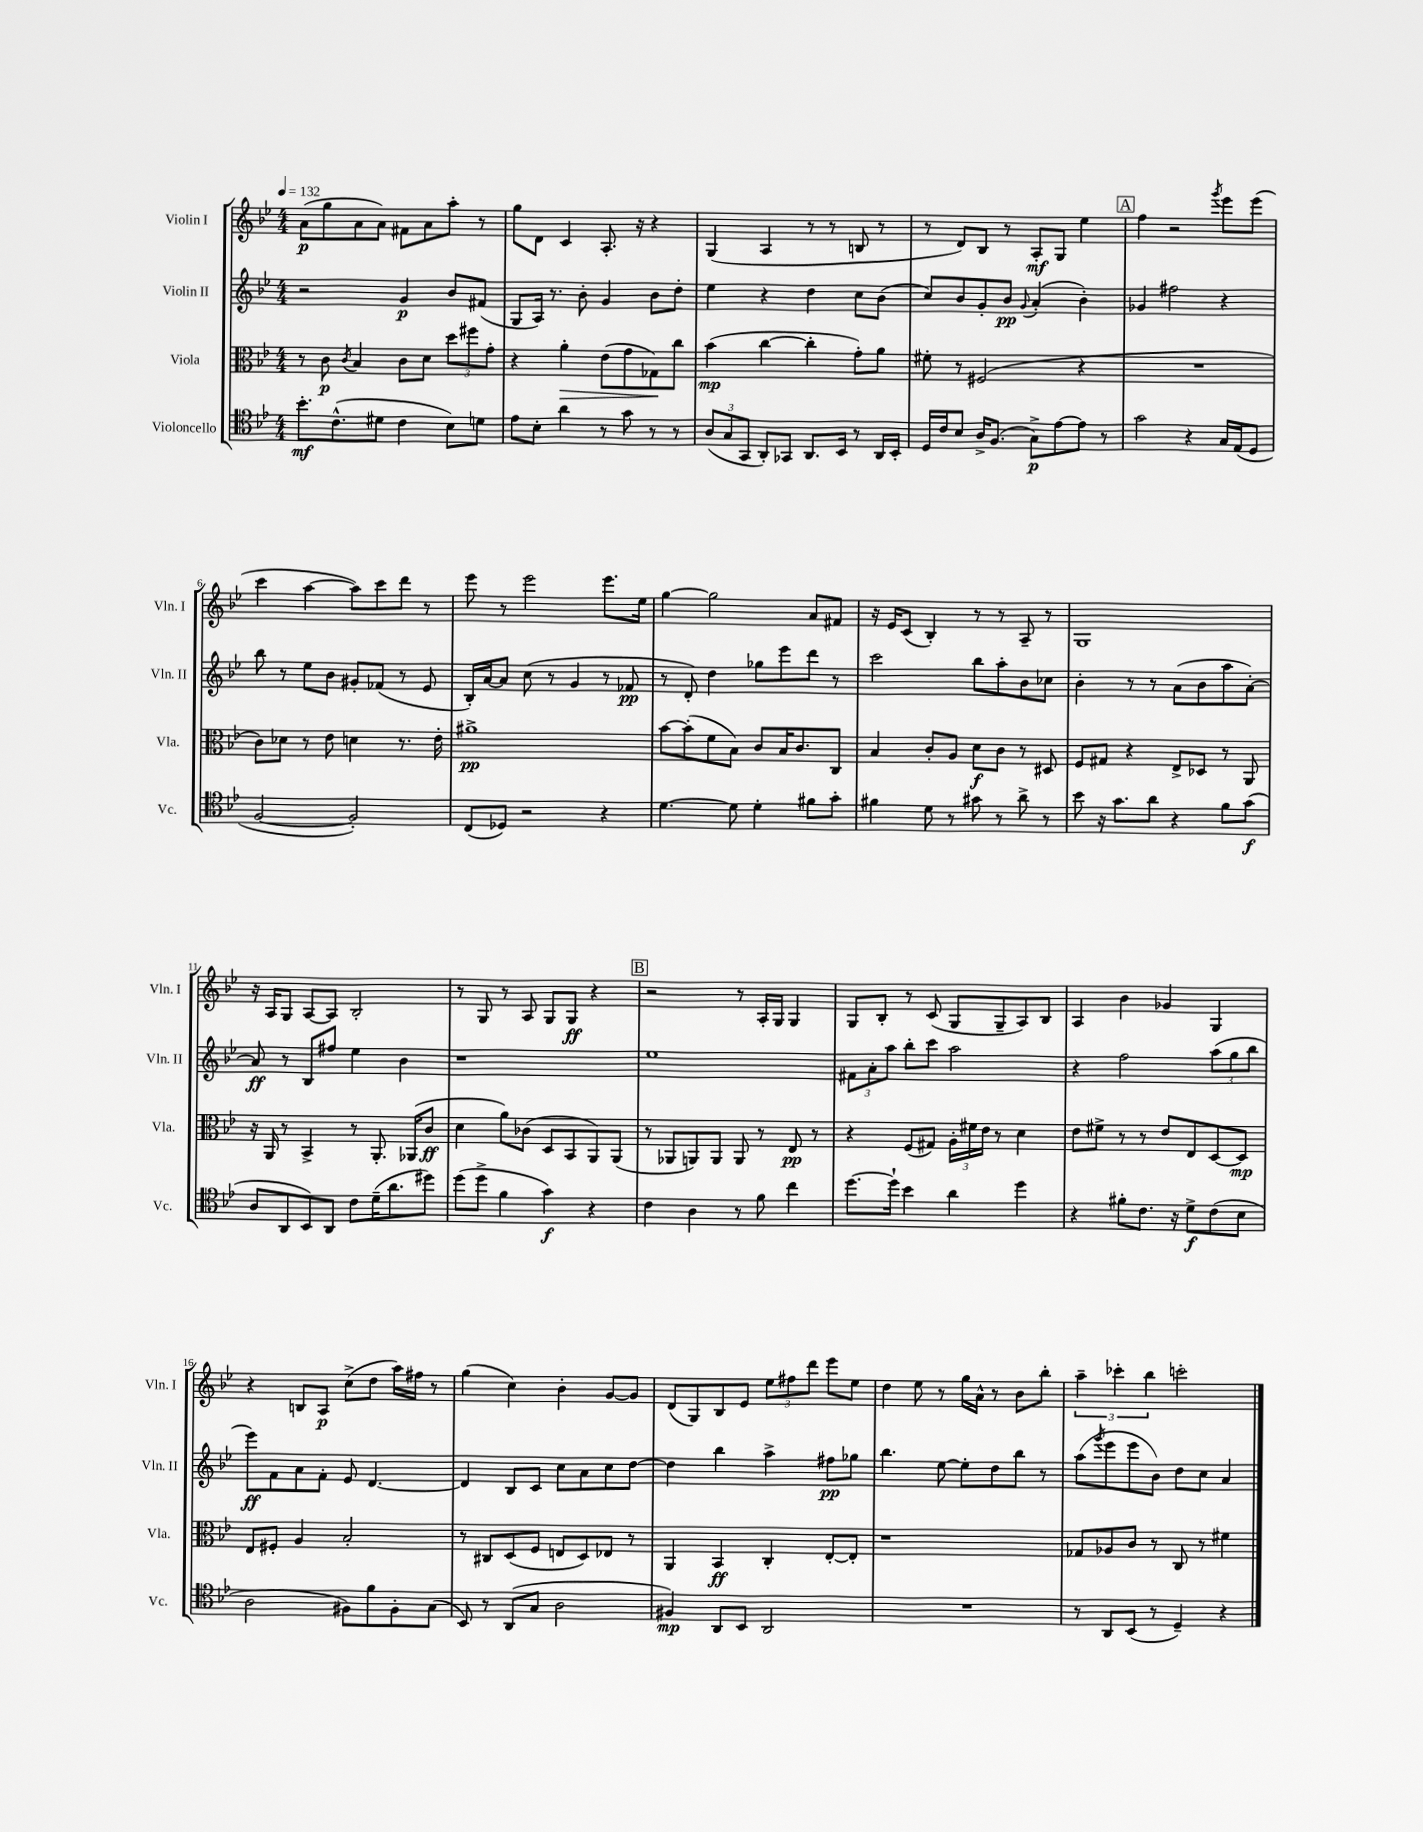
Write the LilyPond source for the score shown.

<<
\new StaffGroup <<
\new Staff = "s0" \with { instrumentName = "Violin I" shortInstrumentName = "Vln. I" } {
    \clef treble \key bes \major \numericTimeSignature \time 4/4 \tempo 4 = 132
    a'8\p( g''8 a'8 a'8) fis'8 a'8 a''8-. r8 |
    g''8 d'8 c'4 a8.-. r16 r4 |
    g4( a4 r8 r8 b8 r8 |
    r8 d'8) bes8 r8 a8-.\mf g8 ees''4 |
    \mark \markup { \box "A" } f''4 r2 \acciaccatura { g'''8 } ees'''8 ees'''8( |
    c'''4 a''4~ a''8) c'''8 d'''8 r8 |
    ees'''8 r8 ees'''2 ees'''8. ees''16 |
    g''4~ g''2 a'8 fis'8 |
    r16 ees'16 c'8( bes4-.) r8 r8 a8-- r8 |
    g1 |
    r16 a16 g8 a8~ a8 bes2-. |
    r8 g8 r8 a8 g8 g8\ff r4 |
    \mark \markup { \box "B" } r2 r8 a16-. g16 g4 |
    g8 bes8-. r8 c'8( g8 g8-- a8) bes8 |
    a4 bes'4 ges'4 g4 |
    r4 b8 a8\p c''8->( d''8 a''16) fis''16 r8 |
    g''4( c''4) bes'4-. g'8~ g'8 |
    d'8( g8) bes8 ees'8 \tuplet 3/2 { ees''8 fis''8 d'''8 } ees'''8 ees''8 |
    d''4 ees''8 r8 g''16 a'16-^ r8 bes'8 bes''8-. |
    \tuplet 3/2 { a''4-- ces'''4-. bes''4 } c'''2-. \bar "|." |
}
\new Staff = "s1" \with { instrumentName = "Violin II" shortInstrumentName = "Vln. II" } {
    \clef treble \key bes \major \numericTimeSignature \time 4/4
    r2 g'4\p bes'8 fis'8( |
    g8 a16) r8. bes'8-. g'4 bes'8 d''8-. |
    ees''4 r4 d''4 c''8 bes'8( |
    c''8) bes'8 g'8-. bes'8\pp \appoggiatura { g'8 } a'4-.( bes'4-.) |
    \mark \markup { \box "A" } ges'4 fis''2 r4 |
    bes''8 r8 ees''8 bes'8 gis'8-. fes'8( r8 ees'8 |
    bes16-.) a'16~ a'8 c''8( r8 g'4 r8 fes'8\pp |
    r8 d'8-.) d''4 ges''8 ees'''8 d'''8 r8 |
    c'''2 bes''8 a''8-. bes'8 ces''8 |
    bes'4-. r8 r8 a'8( bes'8 a''8 a'8~-.) |
    a'8\ff r8 bes8 fis''8 ees''4 bes'4 |
    r1 |
    \mark \markup { \box "B" } ees''1 |
    \tuplet 3/2 { fis'8 a'8-. a''8 } bes''8-. c'''8 a''2 |
    r4 f''2 \tuplet 3/2 { a''8( g''8 bes''8 } |
    ees'''8\ff) f'8 a'8 f'8-. ees'8 d'4.~ |
    d'4 bes8 c'8 c''8 a'8 c''8 d''8~ |
    d''4 bes''4 a''4-> fis''8\pp ges''8 |
    bes''4. ees''8~ ees''8-. d''8 bes''8 r8 |
    a''8( \acciaccatura { g'''8 } ees'''8 ees'''8 bes'8) d''8 c''8 a'4 \bar "|." |
}
\new Staff = "s2" \with { instrumentName = "Viola" shortInstrumentName = "Vla." } {
    \clef alto \key bes \major \numericTimeSignature \time 4/4
    r8 c'8\p \acciaccatura { c'8 } bes4 c'8 d'8 \tuplet 3/2 { d''8 fis''8 g'8-. } |
    r4 a'4-.\> ees'8( g'8 ges8\!) c''8 |
    bes'4\mp( c''4~ c''4-. g'8-.) a'8 |
    fis'8-. r8 fis2( r4 |
    \mark \markup { \box "A" } R1 |
    c'8) des'8 r8 ees'8 d'4 r8. ees'16-. |
    ais'1->\pp |
    bes'8~ bes'8-.( f'8 bes8) c'8 bes16 c'8. c8 |
    bes4 c'8-. a8 d'8\f c'8 r8 dis8 |
    f8 gis8 r4 ees8-> des8 r8 a,8 |
    r16 a,16 r8 bes,4-> r8 a,8.-. aes,16( c'8\ff |
    d'4 a'8) ces'8( d8 bes,8 a,8) a,8( |
    \mark \markup { \box "B" } r8 aes,8 a,8) a,8 a,8 r8 ees8\pp r8 |
    r4 f8( gis8) \tuplet 3/2 { a16-. fis'16 ees'16 } r8 d'4 |
    ees'8 fis'8-> r8 r8 ees'8 ees8 d8~ d8\mp |
    ees8 fis8-. a4 bes2-. |
    r8 cis8 d8( f8 e8 d8) ees8 r8 |
    a,4 bes,4\ff c4-. ees8~-. ees8-. |
    r1 |
    ges8 aes8 c'8 r8 c8 r8 fis'4 \bar "|." |
}
\new Staff = "s3" \with { instrumentName = "Violoncello" shortInstrumentName = "Vc." } {
    \clef tenor \key bes \major \numericTimeSignature \time 4/4
    bes'8.-.\mf c'8.-^( dis'8 c'4 bes8) d'8 |
    ees'8 bes8-. a'4 r8 g'8 r8 r8 |
    \tuplet 3/2 { a8( g8 g,8 } a,8-.) ges,8 a,8. bes,16 r8 a,16 bes,16-. |
    d16 c'16 bes8 a16-> f8.( g8->\p) ees'8~ ees'8 r8 |
    \mark \markup { \box "A" } g'2 r4 g16 ees16( d8 |
    f2~ f2-.) |
    c8( des8) r2 r4 |
    d'4.~ d'8 d'4-. fis'8 g'8-. |
    fis'4 d'8 r8 gis'8 r8 a'8-> r8 |
    bes'8 r16 g'8. a'8 r4 f'8 g'8\f( |
    a8 a,8 bes,8) a,8 c'8 d'16--( a'8. dis''8) |
    d''8( d''8-> f'4 g'4\f) r4 |
    \mark \markup { \box "B" } c'4 a4 r8 f'8 c''4 |
    d''8.~ d''16-! bes'4 a'4 d''4 |
    r4 fis'8-. c'8. r16 d'8->\f c'8( bes8 |
    a2 fis8) f'8 fis8-. g8( |
    bes,8) r8 a,8( g8 a2 |
    fis4\mp) a,8 bes,8 a,2 |
    R1 |
    r8 a,8 bes,8( r8 d4--) r4 \bar "|." |
}
>>
>>
